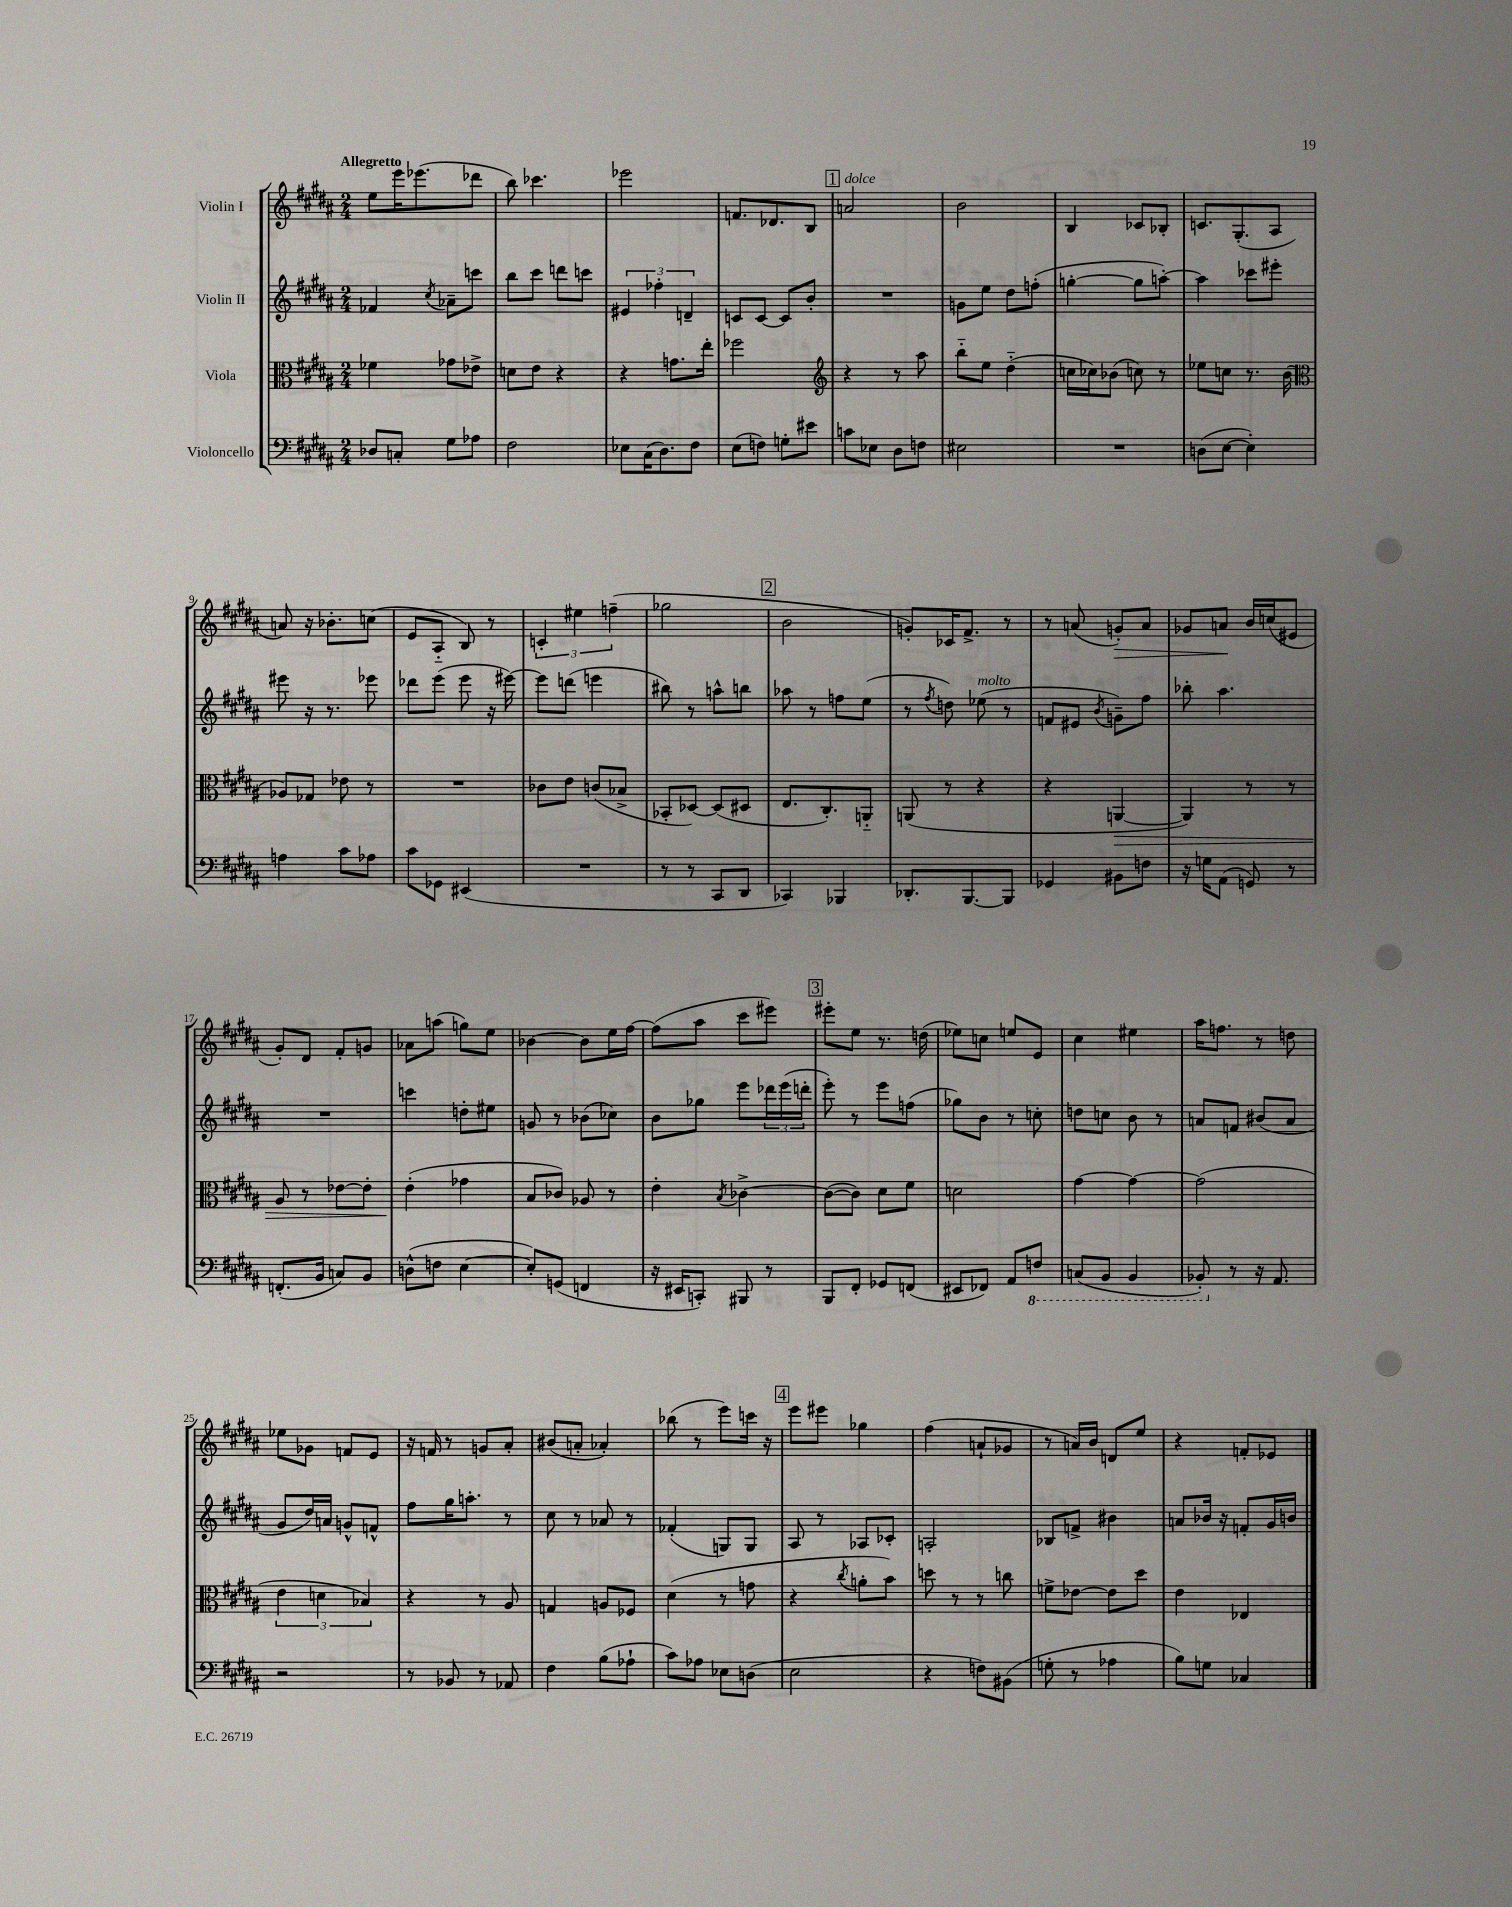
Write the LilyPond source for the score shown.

<<
\new StaffGroup <<
\new Staff = "s0" \with { instrumentName = "Violin I" } {
    \clef treble \key b \major \numericTimeSignature \time 2/4 \tempo "Allegretto"
    e''8 e'''16 ees'''8.( des'''8 |
    b''8) ces'''4. |
    ees'''2 |
    f'8. des'8. b8 |
    \mark \markup { \box "1" } a'2^\markup { \italic "dolce" } |
    b'2 |
    b4 ces'8 bes8-. |
    c'8. gis8.-.( ais8 |
    a'8) r16 bes'8.-. c''8( |
    e'8 ais8-_ b8) r8 |
    \tuplet 3/2 { c'4-. eis''4 f''4--( } |
    ges''2 |
    \mark \markup { \box "2" } b'2 |
    g'8-.) ces'16 fis'8.-> r8 |
    r8 a'8( g'8-.\>) a'8 |
    ges'8 a'8\! b'16 c''16( eis'8 |
    gis'8-.) dis'8 fis'8-. g'8 |
    aes'8 a''8( g''8) e''8 |
    bes'4~ bes'8 e''16 fis''16~ |
    fis''8( ais''8 cis'''8 eis'''8) |
    \mark \markup { \box "3" } eis'''8-. e''8 r8. d''16( |
    ees''8) c''8 e''8 e'8 |
    cis''4 eis''4 |
    ais''16 f''8. r8 d''8 |
    ees''8 ges'8 f'8 e'8 |
    r16 f'16 r8 g'8 ais'8-. |
    bis'8( a'8-. aes'4-.) |
    bes''8( r8 e'''8) c'''16 r16 |
    \mark \markup { \box "4" } e'''8 eis'''8 ges''4 |
    fis''4( a'8-! ges'8 |
    r8 a'16) b'16 d'8 e''8 |
    r4 f'8-. ees'8 \bar "|." |
}
\new Staff = "s1" \with { instrumentName = "Violin II" } {
    \clef treble \key b \major \numericTimeSignature \time 2/4
    fes'4 \acciaccatura { cis''8 } aes'8-- c'''8 |
    b''8 cis'''8 d'''8 c'''8 |
    \tuplet 3/2 { eis'4 fes''4-. d'4-- } |
    c'8 c'8~ c'8 b'8-. |
    \mark \markup { \box "1" } R2 |
    g'8 e''8 dis''8 f''8-.( |
    g''4~-. g''8 a''8~-.) |
    a''4 ces'''8 eis'''8-. |
    eis'''8 r16 r8. ees'''8 |
    des'''8 e'''8( e'''8 r16 eis'''16~) |
    eis'''8 d'''8( e'''4 |
    bis''8) r8 a''8-^ b''8 |
    \mark \markup { \box "2" } aes''8 r8 f''8 e''8( |
    r8 \acciaccatura { fis''8 } d''8) ees''8^\markup { \italic "molto" }( r8 |
    f'8 eis'8 \acciaccatura { b'8 } g'8--) fis''8 |
    bes''8-. ais''4. |
    R2 |
    c'''4 d''8-. eis''8 |
    g'8 r8 bes'8( ces''8) |
    b'8 ges''8 e'''8 \tuplet 3/2 { des'''16 e'''16( d'''16-. } |
    \mark \markup { \box "3" } e'''8-.) r8 e'''8 f''8( |
    ges''8) b'8 r8 c''8-. |
    d''8 c''8 b'8 r8 |
    a'8 f'8 bis'8( a'8 |
    gis'8 dis''16) a'16 g'8-^ f'8-^ |
    fis''8 gis''16 a''8.-. r8 |
    cis''8 r8 aes'8 r8 |
    fes'4-.( g8) g8 |
    \mark \markup { \box "4" } ais8 r8 aes8 ces'8-. |
    a2-. |
    bes8 f'8-> bis'4 |
    a'8 bes'16 r16 f'8-. gis'16 b'16 \bar "|." |
}
\new Staff = "s2" \with { instrumentName = "Viola" } {
    \clef alto \key b \major \numericTimeSignature \time 2/4
    fes'4 ges'8 ees'8-> |
    d'8 e'8 r4 |
    r4 g'8. e''16-. |
    fes''2 |
    \mark \markup { \box "1" } \clef treble r4 r8 ais''8 |
    b''8-_ e''8 dis''4-_( |
    c''16 ces''16) bes'8( c''8) r8 |
    ees''8 c''8 r8. b'16( |
    \clef alto aes8) ges8 ees'8 r8 |
    R2 |
    ces'8 e'8 c'8( bes8-> |
    bes,8-. des8~) des8( dis8 |
    \mark \markup { \box "2" } e8. cis8.-.) a,8-_ |
    a,8( r8 r4 |
    r4 a,4~\> |
    a,4) r8 r8 |
    ais8 r8 ees'8~ ees'8-. |
    e'4-.\!( ges'4 |
    b8 ces'8) aes8 r8 |
    e'4-. \acciaccatura { b8 } ces'4~-> |
    \mark \markup { \box "3" } ces'8~( ces'8) dis'8 fis'8 |
    d'2 |
    gis'4~ gis'4~ |
    gis'2( |
    \tuplet 3/2 { e'4 d'4 bes4) } |
    r4 r8 ais8 |
    g4 a8 fes8 |
    dis'4( r8 g'8 |
    \mark \markup { \box "4" } r4 \acciaccatura { cis''8 } a'8-. b'8) |
    d''8 r8 r8 c''8 |
    f'8-> ees'8~ ees'8 dis''8 |
    e'4 ees4 \bar "|." |
}
\new Staff = "s3" \with { instrumentName = "Violoncello" } {
    \clef bass \key b \major \numericTimeSignature \time 2/4
    des8 c8-. gis8 aes8 |
    fis2 |
    ees8 cis16( dis8.) fis8 |
    e8( f8) g8-. eis'8 |
    \mark \markup { \box "1" } c'8 ees8 dis8 f8 |
    eis2 |
    R2 |
    d8( e8~ e4-.) |
    a4 cis'8 aes8 |
    cis'8 ges,8 eis,4( |
    R2 |
    r8 r8 cis,8 dis,8 |
    \mark \markup { \box "2" } ces,4) bes,,4 |
    des,8.-. b,,8.~ b,,8 |
    ges,4 bis,8 f8 |
    r16 g16 ais,8( g,8) r8 |
    f,8.-.( b,16 c8) b,8 |
    d8-^( f8 e4~ |
    e8-.) g,8( f,4 |
    r16 eis,16 c,8-.) bis,,8 r8 |
    \mark \markup { \box "3" } b,,8 fis,8-. ges,8 f,8( |
    eis,8 fes,8) ais,8 \ottava #-1 f,8 |
    c,8( b,,8 b,,4 |
    bes,,8-.) \ottava #0 r8 r16 ais,8. |
    r2 |
    r8 bes,8 r8 aes,8 |
    fis4 b8( aes8-! |
    cis'8) aes8 ees8 d8( |
    \mark \markup { \box "4" } e2 |
    r4 f8) bis,8( |
    g8-. r8 aes4 |
    b8) g8 ces4 \bar "|." |
}
>>
>>
